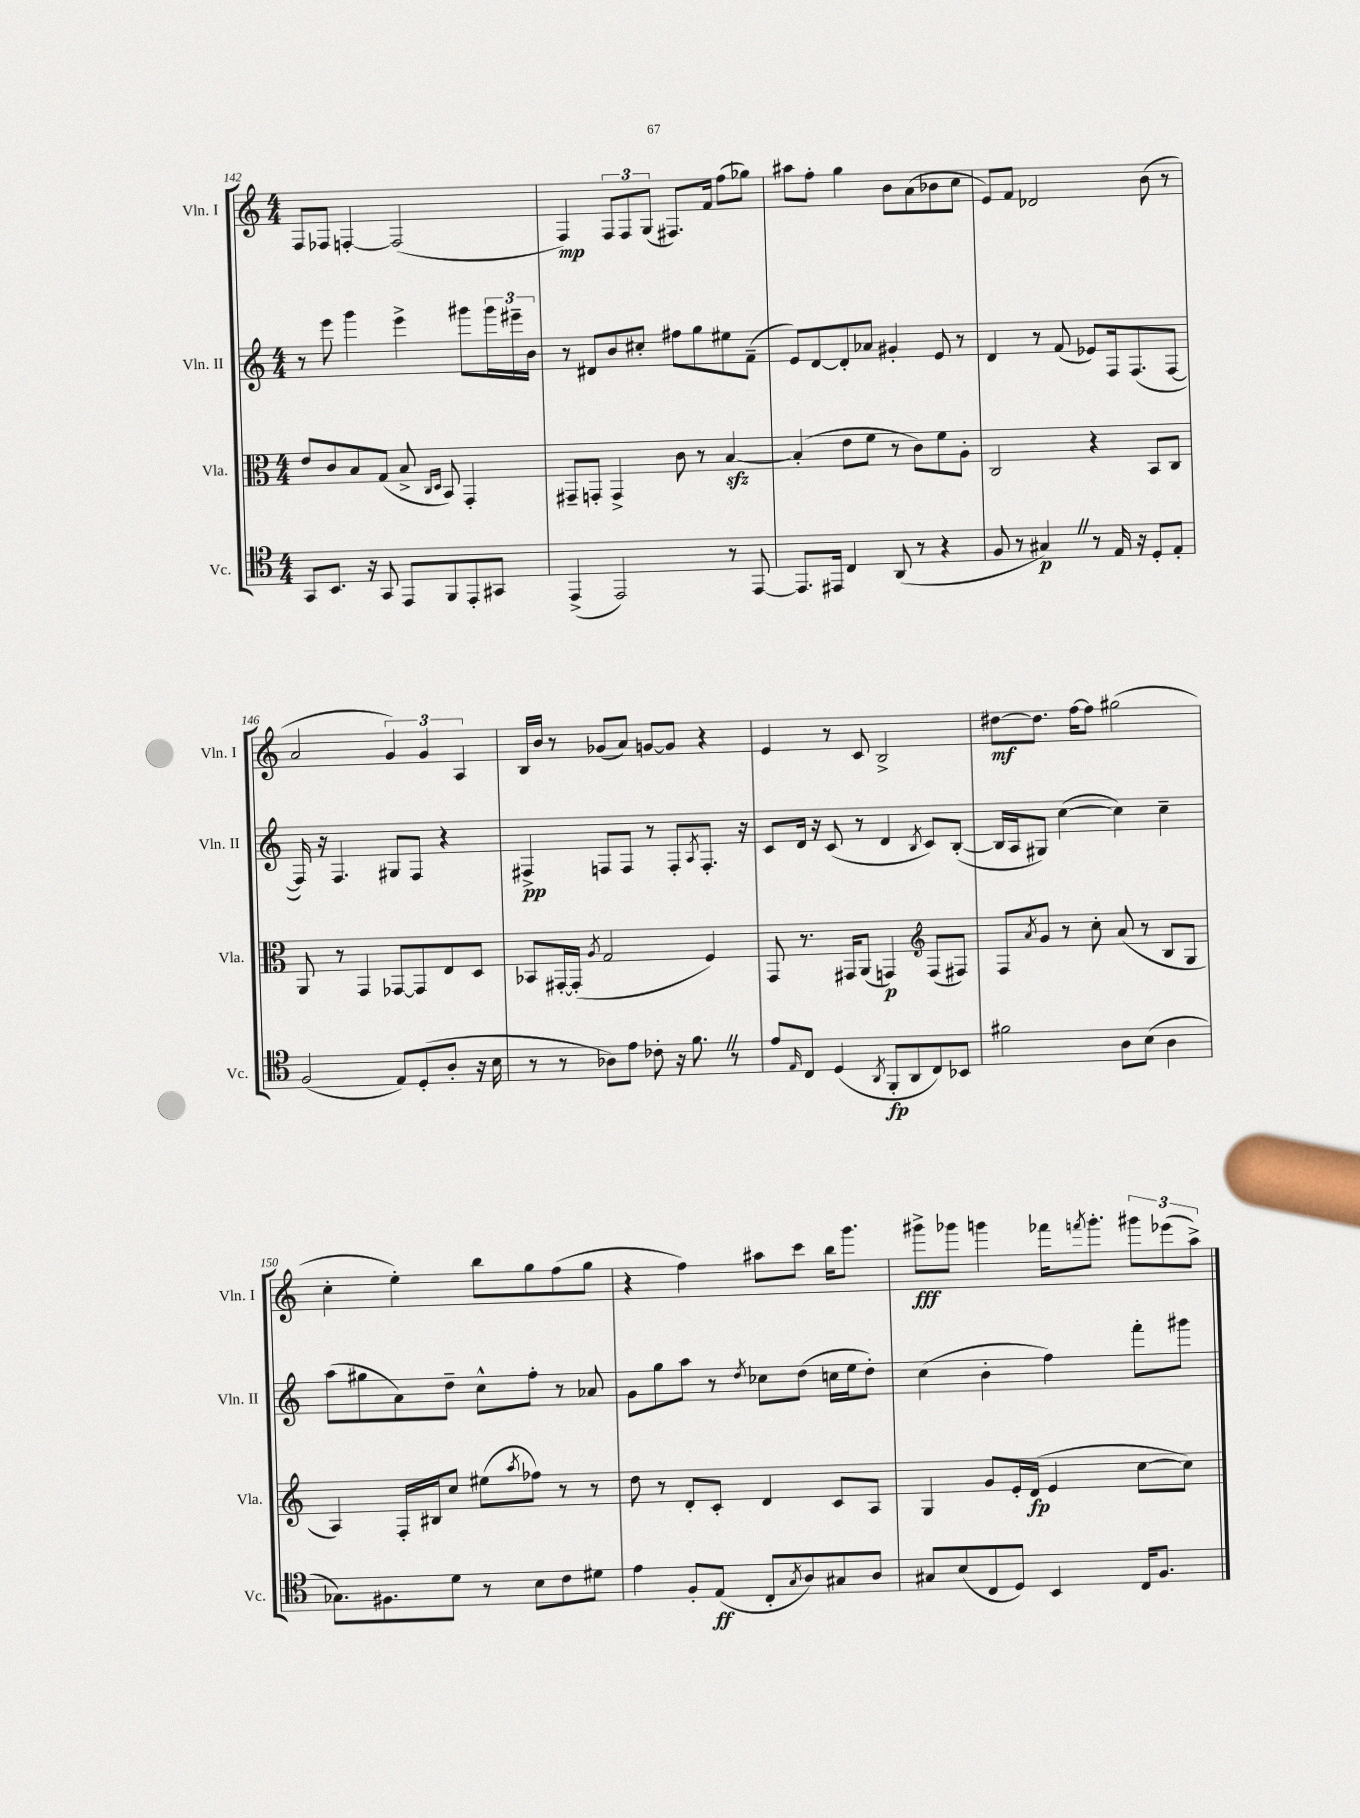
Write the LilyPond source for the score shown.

<<
\new StaffGroup <<
\new Staff = "s0" \with { instrumentName = "Vln. I" shortInstrumentName = "Vln. I" } {
    \clef treble \key c \major \numericTimeSignature \time 4/4
    f8 fes8 f4~-. f2( |
    f4\mp) \tuplet 3/2 { f8 f8 g8( } fis8.) f'16 f''8( ges''8) |
    ais''8 f''8-. g''4 b'8 a'8( bes'8 c''8 |
    e'8) f'8 des'2 b'8( r8 |
    a'2 \tuplet 3/2 { g'4) g'4 a4 } |
    b16 b'16 r8 ges'8( a'8) g'8~ g'8 r4 |
    e'4 r8 c'8 b2-> |
    dis''8~\mf dis''8. f''16~ f''8 gis''2( |
    c''4-. e''4-.) b''8 g''8 f''8( g''8 |
    r4 f''4) ais''8 c'''8 b''16 g'''8. |
    gis'''8->\fff ges'''8 g'''4 fes'''16 \acciaccatura { f'''8 } g'''8.-. \tuplet 3/2 { gis'''8 ees'''8( a''8->) } \bar "|." |
}
\new Staff = "s1" \with { instrumentName = "Vln. II" shortInstrumentName = "Vln. II" } {
    \clef treble \key c \major \numericTimeSignature \time 4/4
    r8 e'''8 g'''4 e'''4-> gis'''8 \tuplet 3/2 { gis'''16 eis'''16-- b'16 } |
    r8 dis'8 b'8 cis''8-. fis''8 g''8 eis''8 f'8--( |
    e'8) d'8~ d'8-. aes'8 gis'4-. e'8 r8 |
    d'4 r8 f'8( ees'8) f16 f8.( f8~ |
    f16) r16 f4. gis8 f8 r4 |
    fis4->\pp f8 f8 r8 f8-. \acciaccatura { a8 } f8.-. r16 |
    c'8 d'16 r16 c'8( r8 d'4 \acciaccatura { b8 } c'8) b8~-.( |
    b16 a16 gis8) c''4~( c''4) c''4-- |
    a''8( gis''8 a'8) d''8-- c''8-^ f''8-. r8 aes'8 |
    g'8 g''8 a''8 r8 \acciaccatura { d''8 } ces''8 d''8( c''16 e''16 d''8-.) |
    c''4( b'4-. f''4) f'''8-. gis'''8 \bar "|." |
}
\new Staff = "s2" \with { instrumentName = "Vla." shortInstrumentName = "Vla." } {
    \clef alto \key c \major \numericTimeSignature \time 4/4
    e'8 c'8 b8 g8( b8-> \grace { c16 d16 } b,8) g,4-. |
    gis,8-- g,8-. g,4-> c'8 r8 b4~\sfz |
    b4-.( e'8 f'8 r8 c'8) f'8 a8-. |
    c2 r4 b,8 c8 |
    a,8 r8 g,4 ges,8~ ges,8 e8 d8 |
    bes,8 gis,16~-. gis,16-.( \acciaccatura { a8 } g2 f4) |
    g,8 r8. gis,16 a,8( g,4\p) \clef treble f8( fis8) |
    f8 \acciaccatura { a'8 } g'8 r8 c''8-. a'8( r8 b8 g8 |
    a4) f16-. bis16 c''8 eis''8( \acciaccatura { a''8 } fes''8) r8 r8 |
    d''8 r8 d'8-. c'8-. d'4 c'8 a8 |
    g4 g'8 e'16-. d'16\fp( e'4 c''8~ c''8) \bar "|." |
}
\new Staff = "s3" \with { instrumentName = "Vc." shortInstrumentName = "Vc." } {
    \clef tenor \key c \major \numericTimeSignature \time 4/4
    g,8 b,8. r16 g,8 e,8 f,8 e,8-. gis,8 |
    e,4->( e,2) r8 e,8~ |
    e,8. eis,16 c4 a,8( r8 r4 |
    f8 r8 gis4\p) \once \override BreathingSign.text = \markup { \musicglyph "scripts.caesura.straight" } \breathe r8 e16 r16 d8-. e8-. |
    f2( e8) d8-.( a8-. r16 b16 |
    r8 r8 aes8) e'8 ces'8-. r16 f'8. \once \override BreathingSign.text = \markup { \musicglyph "scripts.caesura.straight" } \breathe r8 |
    e'8 \grace { e16 } c8 d4( \acciaccatura { a,8 } f,8-.\fp a,8 c8) bes,8 |
    fis'2 a8 b8( a4 |
    ges8.) fis8. d'8 r8 b8 c'8 dis'8 |
    e'4 f8-. e8\ff( c8-. \acciaccatura { g8 } a8) gis8 a8 |
    gis8 b8( c8 d8) b,4 c16 f8. \bar "|." |
}
>>
>>
\layout { \context { \Score currentBarNumber = #142 } }
